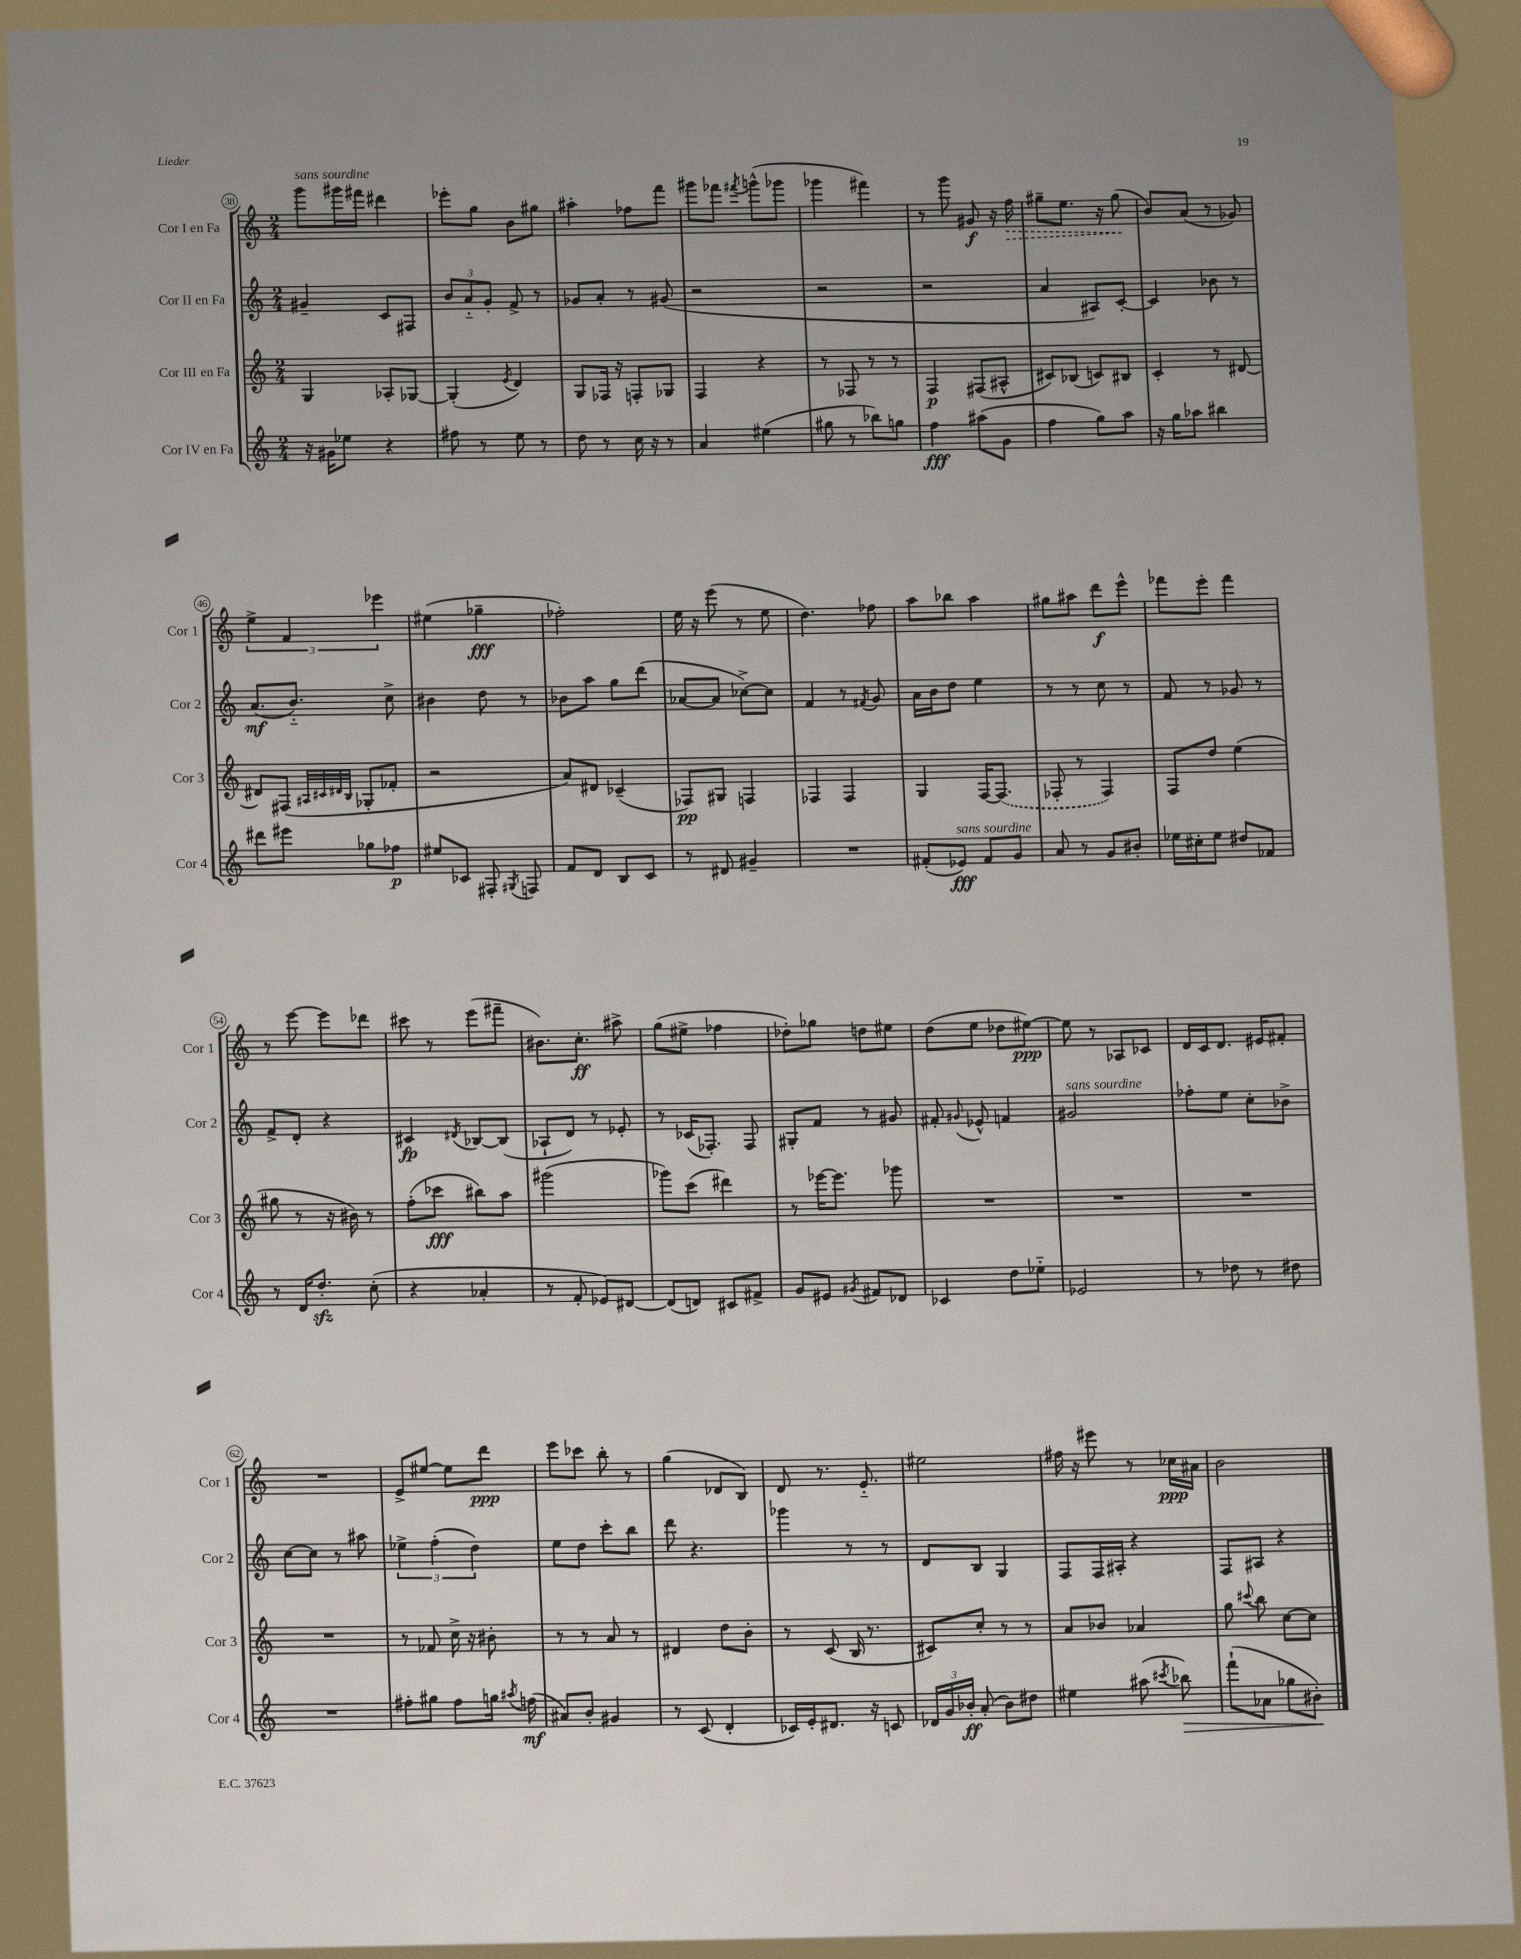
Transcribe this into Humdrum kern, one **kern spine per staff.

**kern	**kern	**kern	**kern
*staff4	*staff3	*staff2	*staff1
*clefG2	*clefG2	*clefG2	*clefG2
*k[]	*k[]	*k[]	*k[]
*M2/4	*M2/4	*M2/4	*M2/4
16r	4G	4g#~	8ggg
16g#	.	.	.
8ee-	.	.	16ggg#
.	.	.	16fff#
4r	8A-'	8c	4ddd#
.	[8G-	8F#	.
=	=	=	=
8ff#	(4G-']	12b	8eee-'
.	.	12a'~	.
8r	.	.	8gg
.	.	12g'	.
.	8qe	.	.
8ee	4d)	8f^	8b
8r	.	8r	8gg#
=	=	=	=
8dd	8G	8g-	4aa#'
8r	16F-	8a'	.
.	16r	.	.
16cc	8F'	8r	8ff-
16r	.	.	.
8r	8G-	(8g#	8fff
=	=	=	=
4a	4F	2r	8ggg#
.	.	.	8fff-
.	.	.	8qfff#
(4ee#	4r	.	(8ggg^^
.	.	.	8ggg-
=	=	=	=
8gg#	8r	2r	4ggg-
8r	8F-	.	.
8bb-)	8r	.	4fff#)
8gg	8r	.	.
=	=	=	=
4ff	4F	2r	8r
.	.	.	8ggg
(8aa#	(8F#	.	8g#
8g	8A#^^	.	16r
.	.	.	16ff
=	=	=	=
4ff	8c#)	4a	8gg#~
.	(8B-	.	8.ee
8gg)	8c)	8A#)	.
.	.	.	16r
8aa	8B#	[8c'	(8gg#
=	=	=	=
16r	4c'	4c]	8b)
16gg	.	.	.
8aa-	.	.	(8a
4bb#	8r	8b-	8r
.	[8d#	8r	8g-)
=	=	=	=
8ddd#	8d#]	(8.a	6ee^
8eee#	(8F#	.	.
.	.	.	6f
.	.	8.b'~)	.
.	32qqA#	.	.
.	32qqc#	.	.
.	32qqd#	.	.
.	32qqB	.	.
8gg-	8G-'	.	.
.	.	.	6eee-
8ff-	8f-'	8cc^	.
=	=	=	=
8ee#	2r	4b#	(4ee#
8c-	.	.	.
8F#'	.	8dd	4gg-~
8qG#	.	.	.
8F	.	8r	.
=	=	=	=
8f	8a)	8b-	2ff-')
8d	8d#	8aa	.
8B	(4c-~	8gg	.
8c	.	(8ddd	.
=	=	=	=
8r	8F-)	[8a-	16ee
.	.	.	16r
8d#	8G#	8a-]	(8eee
4g#~	4F	[8cc-^)	8r
.	.	8cc-]	8ee
=	=	=	=
2r	4F-	4f	4.dd)
.	4F-	8r	.
.	.	8qf#	.
.	.	8g	8ff-
=	=	=	=
(8f#'	4G	16a	8aa
.	.	16b	.
8e-)	.	8dd	8bb-
8f#	[16F	4ee	4aa
.	(8.F]	.	.
8g	.	.	.
=	=	=	=
8a	8F-'	8r	8gg#
8r	8r	8r	8aa#
8g	4F-)	8cc	8ddd
8b#'	.	8r	8eee^^
=	=	=	=
16ee-	8F	8f	8fff-
16cc#'	.	.	.
8ee-	8dd	8r	8eee'
8dd#	(4ee	8g-	4fff-
8f-	.	8r	.
=	=	=	=
8r	8gg#	8f^	8r
16d	8r	8d'	[8eee
8.dd'	.	.	.
.	16r	4r	8eee]
.	16b#)	.	.
(8cc'	8r	.	8ddd-
=	=	=	=
4r	(8ff'	4c#	8ccc#
.	8ccc-	.	8r
.	.	8qd#	.
4a-'	8bb#)	[8B-	(8eee
.	8aa	(8B-]	8fff#~
=	=	=	=
8r	(2ggg#	8A-`	8.b#)
8f'	.	8d)	.
.	.	.	8.cc'
8e-)	.	8r	.
[8d#	.	8e-'	8aa#^
=	=	=	=
(8d#]	8ggg-)	8r	(8gg
8d)	(8ccc	(16c-	8ee#^
.	.	8.F-')	.
8c#	4ddd#)	.	4ff-
8f#^	.	8F-	.
=	=	=	=
8g	8r	8G#'	8dd-')
8e#	[16eee-	8f	8gg-
.	8.eee-]	.	.
8qg#	.	.	.
8f#	.	8r	8dd
8d-	8ggg-	8g#	8ee#
=	=	=	=
4c-	2r	8f#'	(8dd
.	.	8qqg#	.
.	.	8e-^^	8ee
8dd	.	4f	8dd-
8ee-'~	.	.	[8ee#)
=	=	=	=
2e-	2r	2g#	8ee#]
.	.	.	8r
.	.	.	8A-
.	.	.	8c-
=	=	=	=
8r	2r	8ff-'	16d
.	.	.	16c
8dd-	.	8ee	8.d
8r	.	8cc'	.
.	.	.	16e#
8dd#	.	8b-^	8f#'
=	=	=	=
2r	2r	[8cc	2r
.	.	8cc]	.
.	.	8r	.
.	.	8aa#	.
=	=	=	=
8ff#'	8r	6ee-^	8e^
8gg#	8f-	.	[8ee#
.	.	(6ff'	.
8ff#	16cc^	.	8ee#]
.	16r	.	.
.	.	6dd)	.
16gg	8b#'	.	8ddd
8qaa#	.	.	.
(16ff	.	.	.
=	=	=	=
8a#)	8r	8ee	8eee
8b'	8r	8dd	8ccc-
4g#	8a	8ccc'	8bb'
.	8r	8bb	8r
=	=	=	=
8r	4d#	8ddd	(4gg
(8c	.	4.r	.
4d'	8dd	.	8d-
.	8b'	.	8B)
=	=	=	=
16c-)	8r	4ggg-	8d
16e'	.	.	.
8.d#	(8c	.	8.r
.	16B	8r	.
16r	8.r	.	8.e'~
8c	.	8r	.
=	=	=	=
24d-	8c#)	8d	2ee#
24g	.	.	.
24b-'	.	.	.
(8a'	8cc'	8B	.
8b-)	8r	4G	.
8dd#	8r	.	.
=	=	=	=
4ee#	8a	8F	16ff#
.	.	.	16r
.	8b-	16F	8eee#
.	.	16A#'	.
(8aa#	4a-	4r	8r
8qccc#	.	.	.
8bb-)	.	.	16cc-
.	.	.	16a#
=	=	=	=
(8fff`	8gg	8F	2b
.	8qqccc#	.	.
8a-	8bb	8A#	.
8gg-	[8cc	4r	.
8b#')	8cc]	.	.
==	==	==	==
*-	*-	*-	*-
